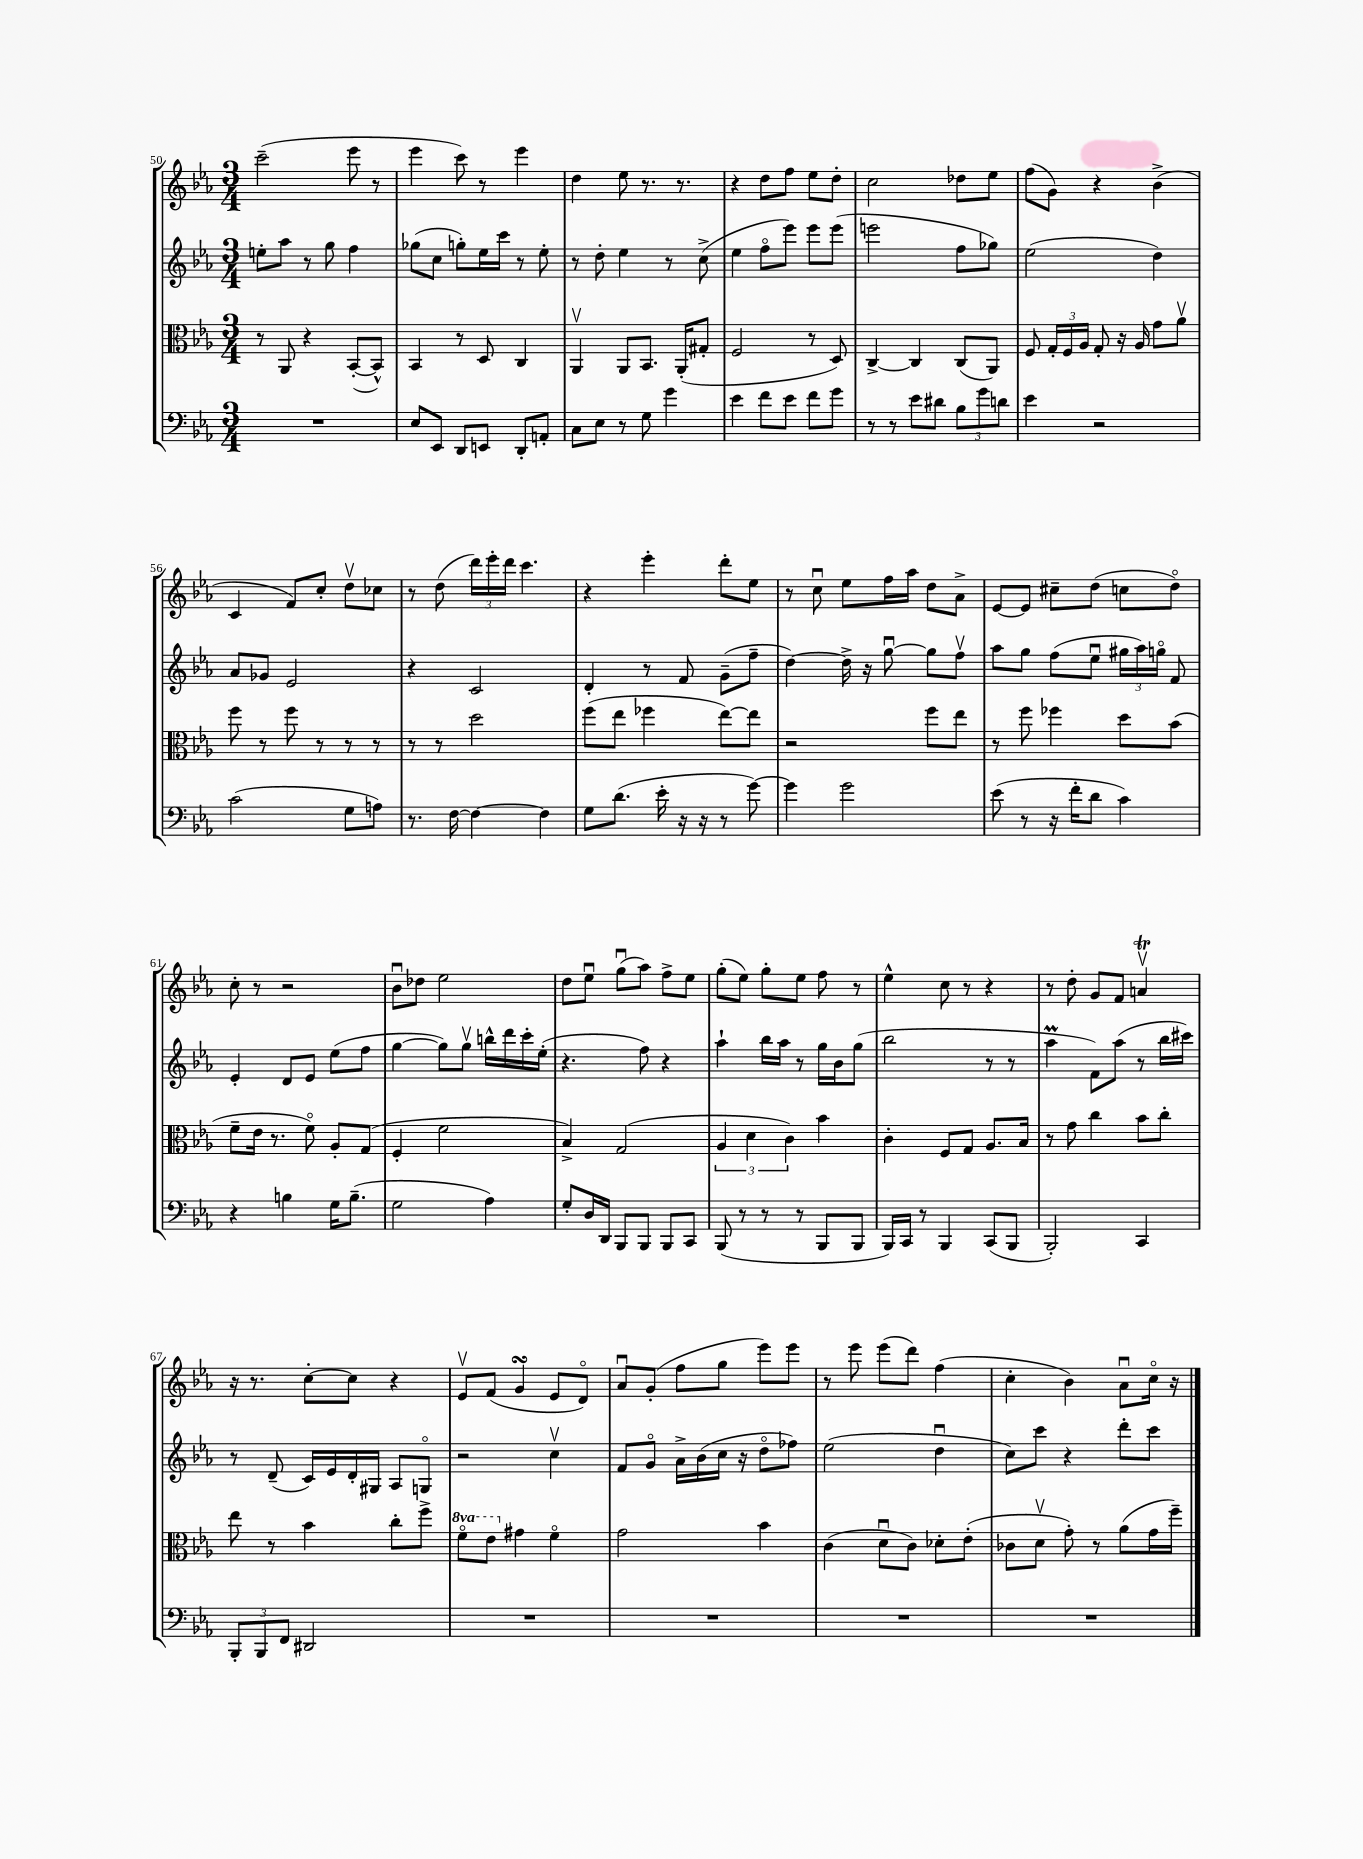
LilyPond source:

<<
\new StaffGroup <<
\new Staff = "s0" {
    \clef treble \key ees \major \numericTimeSignature \time 3/4
    \autoBeamOff c'''2--( ees'''8 r8 |
    ees'''4 c'''8) r8 ees'''4 |
    d''4 ees''8 r8. r8. |
    r4 d''8[ f''8] ees''8[ d''8]-. |
    c''2 des''8[ ees''8] |
    f''8[( g'8]) r4 bes'4->( |
    c'4 f'8[) c''8]-. d''8[\upbow ces''8] |
    r8 d''8( \tuplet 3/2 { d'''16[) ees'''16-. d'''16] } c'''4. |
    r4 ees'''4-. d'''8[-. ees''8] |
    r8 c''8\downbow ees''8[ f''16 aes''16] d''8[ aes'8]-> |
    ees'8[~ ees'8] cis''8[-- d''8]( c''8[ d''8]\flageolet) |
    c''8-. r8 r2 |
    bes'8[\downbow des''8] ees''2 |
    d''8[ ees''8]\downbow g''8[\downbow( aes''8]) f''8[-> ees''8] |
    g''8[-.( ees''8]) g''8[-. ees''8] f''8 r8 |
    ees''4-^ c''8 r8 r4 |
    r8 d''8-. g'8[ f'8] a'4\upbow\trill |
    r16 r8. c''8[~-. c''8] r4 |
    ees'8[\upbow f'8]( g'4\turn ees'8[ d'8]\flageolet) |
    aes'8[\downbow g'8]-.( f''8[ g''8] ees'''8[) ees'''8] |
    r8 ees'''8 ees'''8[( d'''8]) f''4( |
    c''4-. bes'4) aes'8[\downbow c''16]\flageolet r16 \bar "|." |
}
\new Staff = "s1" {
    \clef treble \key ees \major \numericTimeSignature \time 3/4
    \autoBeamOff e''8[-. aes''8] r8 g''8 f''4 |
    ges''8[( c''8] g''8[-.) ees''16 c'''16] r8 ees''8-. |
    r8 d''8-. ees''4 r8 c''8->( |
    ees''4 f''8[\flageolet ees'''8]) ees'''8[ ees'''8]( |
    e'''2 f''8[ ges''8]) |
    ees''2( d''4) |
    aes'8[ ges'8] ees'2 |
    r4 c'2 |
    d'4-. r8 f'8 g'8[--( f''8]-- |
    d''4~) d''16-> r16 g''8~\downbow g''8[ f''8]\upbow |
    aes''8[ g''8] f''8[( ees''8]\downbow \tuplet 3/2 { gis''16[ aes''16) g''16]\flageolet } f'8 |
    ees'4-. d'8[ ees'8] ees''8[( f''8] |
    g''4~ g''8[) g''8]\upbow b''16[-^ d'''16 c'''16-. ees''16]-.( |
    r4. f''8) r4 |
    aes''4-! bes''16[ aes''16] r8 g''16[ bes'16 g''8]( |
    bes''2 r8 r8 |
    aes''4\prall f'8[) aes''8]( r8 bes''16[ cis'''16]) |
    r8 d'8--( c'16[) ees'16 d'16-. gis16] aes8[ g8]\flageolet |
    r2 c''4\upbow |
    f'8[ g'8]\flageolet aes'16[-> bes'16( c''16] r16 d''8[\flageolet fes''8]) |
    ees''2( d''4\downbow |
    c''8[) c'''8] r4 d'''8[-. c'''8] \bar "|." |
}
\new Staff = "s2" {
    \clef alto \key ees \major \numericTimeSignature \time 3/4 \set Staff.ottavationMarkups = #ottavation-simple-ordinals
    \autoBeamOff r8 aes,8 r4 bes,8[~-.( bes,8]-^) |
    bes,4 r8 d8 c4 |
    aes,4\upbow aes,8[ bes,8.] aes,16[-.( gis8]-. |
    f2 r8 d8) |
    c4~-> c4 c8[( aes,8]) |
    f8 \tuplet 3/2 { g16[-. f16 aes16] } g8-. r16 aes16 g'8[ aes'8]\upbow |
    f''8 r8 f''8 r8 r8 r8 |
    r8 r8 d''2 |
    f''8[( ees''8] fes''4 ees''8[~) ees''8] |
    r2 f''8[ ees''8] |
    r8 f''8 fes''4 d''8[ bes'8]( |
    f'8[-- ees'16] r8. f'8\flageolet) aes8[-. g8]( |
    f4-. f'2 |
    bes4->) g2( |
    \tuplet 3/2 { aes4 d'4 c'4) } bes'4 |
    c'4-. f8[ g8] aes8.[ bes16] |
    r8 g'8 c''4 bes'8[ c''8]-. |
    ees''8 r8 bes'4 c''8[-. f''8]-> |
    \ottava #1 f''8[\flageolet ees''8] \ottava #0 gis'4 f'4\flageolet |
    g'2 bes'4 |
    c'4( d'8[\downbow c'8]) des'8[-. ees'8]-.( |
    ces'8[ d'8]\upbow g'8-.) r8 aes'8[( g'16 f''16]--) \bar "|." |
}
\new Staff = "s3" {
    \clef bass \key ees \major \numericTimeSignature \time 3/4
    \autoBeamOff R2. |
    ees8[ ees,8] d,8[ e,8] d,8[-. a,8]-. |
    c8[ ees8] r8 g8 g'4 |
    ees'4 f'8[ ees'8] f'8[ g'8] |
    r8 r8 ees'8[ dis'8] \tuplet 3/2 { bes8[ g'8 d'8] } |
    ees'4 r2 |
    c'2( g8[ a8]) |
    r8. f16~ f4~ f4 |
    g8[ d'8.]( ees'16-. r16 r16 r8 g'8~) |
    g'4 g'2 |
    ees'8( r8 r16 f'16[-. d'8] c'4) |
    r4 b4 g16[ b8.]--( |
    g2 aes4) |
    g8[-. d16 d,16] bes,,8[ bes,,8] bes,,8[ c,8] |
    bes,,8( r8 r8 r8 bes,,8[ bes,,8] |
    bes,,16[) c,16] r8 bes,,4 c,8[( bes,,8] |
    bes,,2-.) c,4 |
    \tuplet 3/2 { bes,,8[-. bes,,8 f,8] } dis,2 |
    R2. |
    R2. |
    R2. |
    R2. \bar "|." |
}
>>
>>
\layout { \context { \Score currentBarNumber = #50 } }
